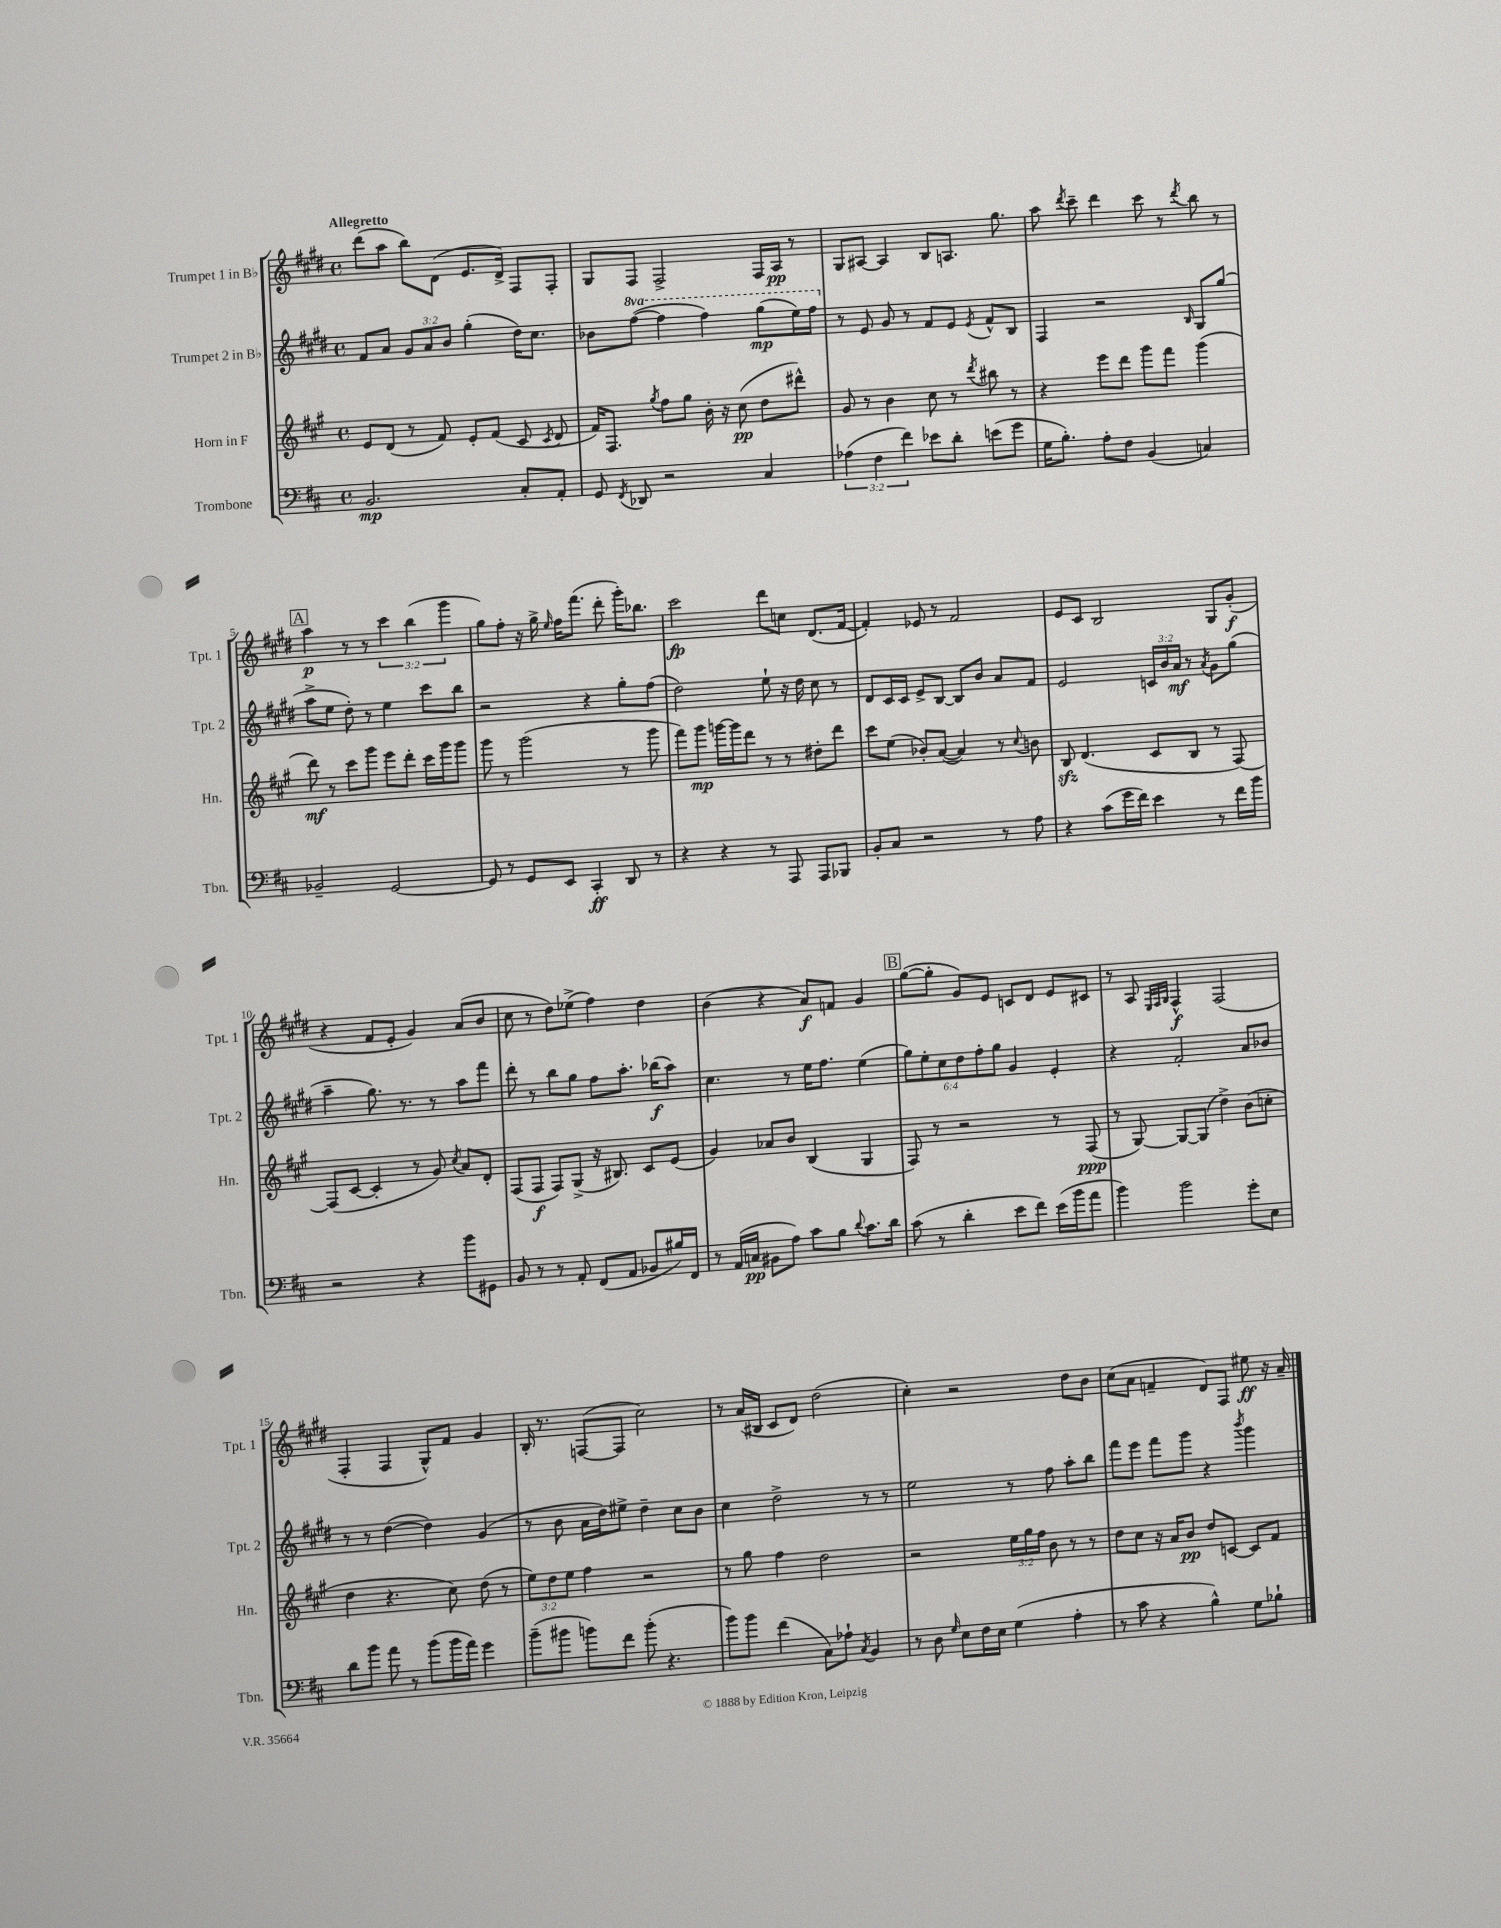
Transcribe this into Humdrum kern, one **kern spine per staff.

**kern	**kern	**kern	**kern
*staff4	*staff3	*staff2	*staff1
*clefF4	*clefG2	*clefG2	*clefG2
*k[f#c#]	*k[f#c#g#]	*k[f#c#g#d#]	*k[f#c#g#d#]
*M4/4	*M4/4	*M4/4	*M4/4
*met(c)	*met(c)	*met(c)	*met(c)
2.BB/	8e/L	8f#/L	(8ddd#\L
.	(8d/J	8a/J	8aa\J
.	8r	12g#/L	8bb\L)
.	.	12a/	.
.	8f#/)	.	(8d#\J
.	.	12b/J	.
.	8e'/L	(4gg#'\	8.e/L
.	(8f#/J	.	.
.	.	.	16d#^/Jk)
8C#'/L	8c#/	16dd#\LK)	8F#/L
.	.	8.cc#\J	.
.	8qc#/	.	.
8AA'/J	8d/	.	8F#'/J
=	=	=	=
8GG/	16f#/LK)	8b-\L	8G#/L
.	8.F#/J	.	.
8qFF#/	.	.	.
8DD-/	.	([8fff#\J	8F#/J
.	8qgg#/	.	.
2r	8ff#\L	4fff#\]	2F#^/
.	8gg#\J	.	.
.	16b'\	4fff#\)	.
.	16r	.	.
.	(8cc#\	.	.
4C#/	8dd\L	(8ggg#\L	16F#/LL
.	.	.	16A/JJ
.	8ddd#^^\J)	16eee\L)	8r
.	.	16fff#\JJ	.
=	=	=	=
(6A-\	8g#/	8r	8G#/L
.	8r	8e/	[8A#/J
6F#\	.	.	.
.	4b\	8g#/	4A#/]
6f#\)	.	.	.
.	.	8r	.
8e-\L	8cc#\	8f#/L	8B/L
8d'\J	8r	8e/J	8.A/J
.	8qddd/	8qe/	.
(8e\L	8bb#\	8f#^^/L	.
.	.	.	8.gg#\
8g\J	8r	8B/J	.
=	=	=	=
16G\LK	4r	4F#/	8aa\
8.B'\J)	.	.	.
.	.	.	8qddd#/
.	.	.	8ccc#~\
8A'\L	8eee\L	2r	4ddd#\
8F#\J	8ddd\J	.	.
(4BB/	8ggg#\L	.	8ccc#\
.	8fff#\J	.	8r
.	.	16qqB/	8qddd#/
4C/)	(4ggg#\	8G#/L	8bb\
.	.	(8gg#/J	8r
=	=	=	=
2BB-~/	8ddd\)	8aa^\L	4aa\
.	8r	8ee\J	.
.	8ccc#\L	8dd#'\)	8r
.	8ggg#\J	8r	8r
[2GG/	8eee\L	4ee\	6ccc#\
.	8ddd'\J	.	.
.	.	.	(6bb\
.	16ccc#\LL	8ccc#\L	.
.	16ggg#\J	.	.
.	.	.	6ggg#\
.	8ggg#\J	8bb\J	.
=	=	=	=
8GG/]	8ggg#\	2r	8gg#\L)
8r	8r	.	8ff#'\J
8GG/L	(2ggg#\	.	16r
.	.	.	16gg#^\
.	.	.	16qqee/
8EE/J	.	.	16ff#\LK
.	.	.	(8.fff#\J
4CC#'/	.	4r	.
.	.	.	8ddd#'\
8DD/	8r	8gg#'\L	16ggg#'\LK)
.	.	.	8.bb-\J
8r	8ggg#\	(8ff#\J	.
=	=	=	=
4r	8fff#\L)	2dd#\)	2ccc#\
.	8ggg#\J	.	.
4r	[16ggg\LL	.	.
.	16ggg\]J	.	.
.	8ddd\J	.	.
8r	8r	8ee`\	8ddd#\L
8AAA/	8r	16r	8cc\J
.	.	16dd#\	.
8AAA/L	8dd#'\L	8cc#\	(8.d#/L
8BBB-/J	8ddd\J	8r	.
.	.	.	[16f#/Jk
=	=	=	=
8BB'/L	8ccc#\L	8d#/L	4f#'/])
8C#/J	(8ee\J	16c#/L	.
.	.	16c#/JJ	.
2r	8b-'/L)	8e^/L	8e-/
.	([8a/J	[8B/J	8r
.	4a/])	8B/]L	2f#/
.	.	8b/J	.
8r	8r	8a/L	.
.	8qqcc#/	.	.
8A\	8b\	8f#/J	.
=	=	=	=
4r	8B/	2e/	8e/L
.	(4.d/	.	8c#/J
(8c#\L	.	.	2B/
16g\L	.	.	.
16f#\JJ)	.	.	.
4e\	8c#/L	24c/LL	.
.	.	24b/	.
.	.	24a/JJ	.
.	8B/J	8r	.
.	.	8qa/	.
8r	8r	8g#\L	8G#/L
16f#\LL	[8F#/)	(8gg#\J	(8g#'/J
16b\JJ	.	.	.
=	=	=	=
2r	(8F#/]L	4aa~\	4r
.	[8c#/J	.	.
.	4c#'/]	8.gg#\)	8f#/L
.	.	.	8e'/J
.	.	8.r	.
4r	8r	.	4g#/)
.	8g#/)	8r	.
.	8qcc#/	.	.
8b\L	8a/L	8aa\L	(8a/L
8GG#\J	8d'/J	8fff#\J	8b/J
=	=	=	=
8BB/	(8F#/L	8ddd#'\	8cc#\
8r	8F#/J	8r	8r
8r	8F#/L)	8bb\L	8dd#\L)
8AA'/	(8G#^/J	8gg#\J	(8ee-^\J
(8FF#/L	16r	8ff#\L	4ff#\)
.	8.B#/)	.	.
8AA/J	.	8.aa'\J	.
8BB-/L	8c#/L	.	4dd#\
.	.	(16bb-\LK	.
16B#/L)	(8e/J	8aa\J)	.
16FF#/JJ	.	.	.
=	=	=	=
8r	4g#/)	4.cc#\	(4b\
(16AA/LL	.	.	.
16C/JJ	.	.	.
8BB#\L	8a-/L	.	4r
8A\J)	8b/J	8r	.
8c#\L	(4B/	16ee\LK	8a/L)
.	.	8.ff#\J	.
8B\J	.	.	8f/J
8qqd/	.	.	.
8.c#\L	4G#/	(4ee\	4g#/
16d\Jk	.	.	.
=	=	=	=
(8c#\	8F#/)	12gg#\L)	([8gg#\L
.	.	12ee'\	.
8r	8r	.	8gg#'\]J
.	.	12cc#\	.
4d'\	2r	12dd#\	8g#/L)
.	.	12ff#'\	.
.	.	.	8e/J
.	.	12gg#\J	.
8e\L	.	4g#/	8c/L
8f#\J)	.	.	8d#/J
(16e\LL	8r	4e'/	8e/L
16b\J	.	.	.
8a\J	(8F#/	.	8c#/J
=	=	=	=
4b\)	8r	4r	8r
.	[8G#/)	.	8A/
.	.	.	32qqE/LLL
.	.	.	32qqF#/
.	.	.	32qqG#/JJJ
2b\	8G#/_L	2f#'/	4F#^^/
.	(8G#/]J	.	.
.	4dd^\)	.	(2F#/
8g'\L	(8b\L	8a/L	.
8E\J	8cc'\J	8b-/J	.
=	=	=	=
8d\L	4dd\	8r	4F#'/
8b\J	.	8r	.
8a\	4.r	([4dd#\	4F#/
8r	.	.	.
(8b\L	.	4dd#\])	8G#^^/L)
16b\L	8cc#\)	.	8f#/J
16a\JJ)	.	.	.
4g\	(8dd\	(4g#/	4g#/
.	8r	.	.
=	=	=	=
(8b~\L	12ee\L)	8r	16B'/
.	.	.	8.r
.	12dd\	.	.
8b#\J	.	8b\	.
.	12ee\J	.	.
8b\L)	4ff#\	16a\LL	([8F/L
.	.	16dd#\J)	.
8f#\J	.	8ee#^\J	8F/]J
(8b'\	2r	4dd#~\	2cc#\)
4.r	.	.	.
.	.	8cc#\L	.
.	.	8b\J	.
=	=	=	=
8b\L)	8r	4cc#\	8r
8b\J	8gg#\	.	(16a/LL
.	.	.	16B#/JJ
(4f#\	4ff#\	2dd#^\	8c#/L
.	.	.	8d#/J)
8C#\L)	2dd\	.	(2dd#\
8A-`\J	.	.	.
8qC#/	.	.	.
4BB/	.	8r	.
.	.	8r	.
=	=	=	=
8r	2r	2ee\	4cc#'\)
8D\	.	.	.
16qqG/	.	.	.
8E\L	.	.	2r
16F#\L	.	.	.
16E\JJ	.	.	.
(4G\	24ee\LL	8r	.
.	24gg#\	.	.
.	24ff#\JJ	.	.
.	8b\	8ff#\	.
4A'\	8r	8aa'\L	8dd#\L
.	8r	8bb\J	8b\J
=	=	=	=
8r	8dd\L	8fff#\L	(8cc#\L
8c#\	8cc#\J	8eee\J	8a\J
4r	16r	8fff#\L	4f~/
.	16a/LK	.	.
.	8b/J	8ggg#\J	.
4B^^\)	8dd/L	4r	8d#/L)
.	[8c/J	.	8F#/J
.	.	8qbbb/	.
8G\L	8c/]L	4ggg#\	8ee#\
8B-`\J	8f#/J	.	16r
.	.	.	16a~/
==	==	==	==
*-	*-	*-	*-
